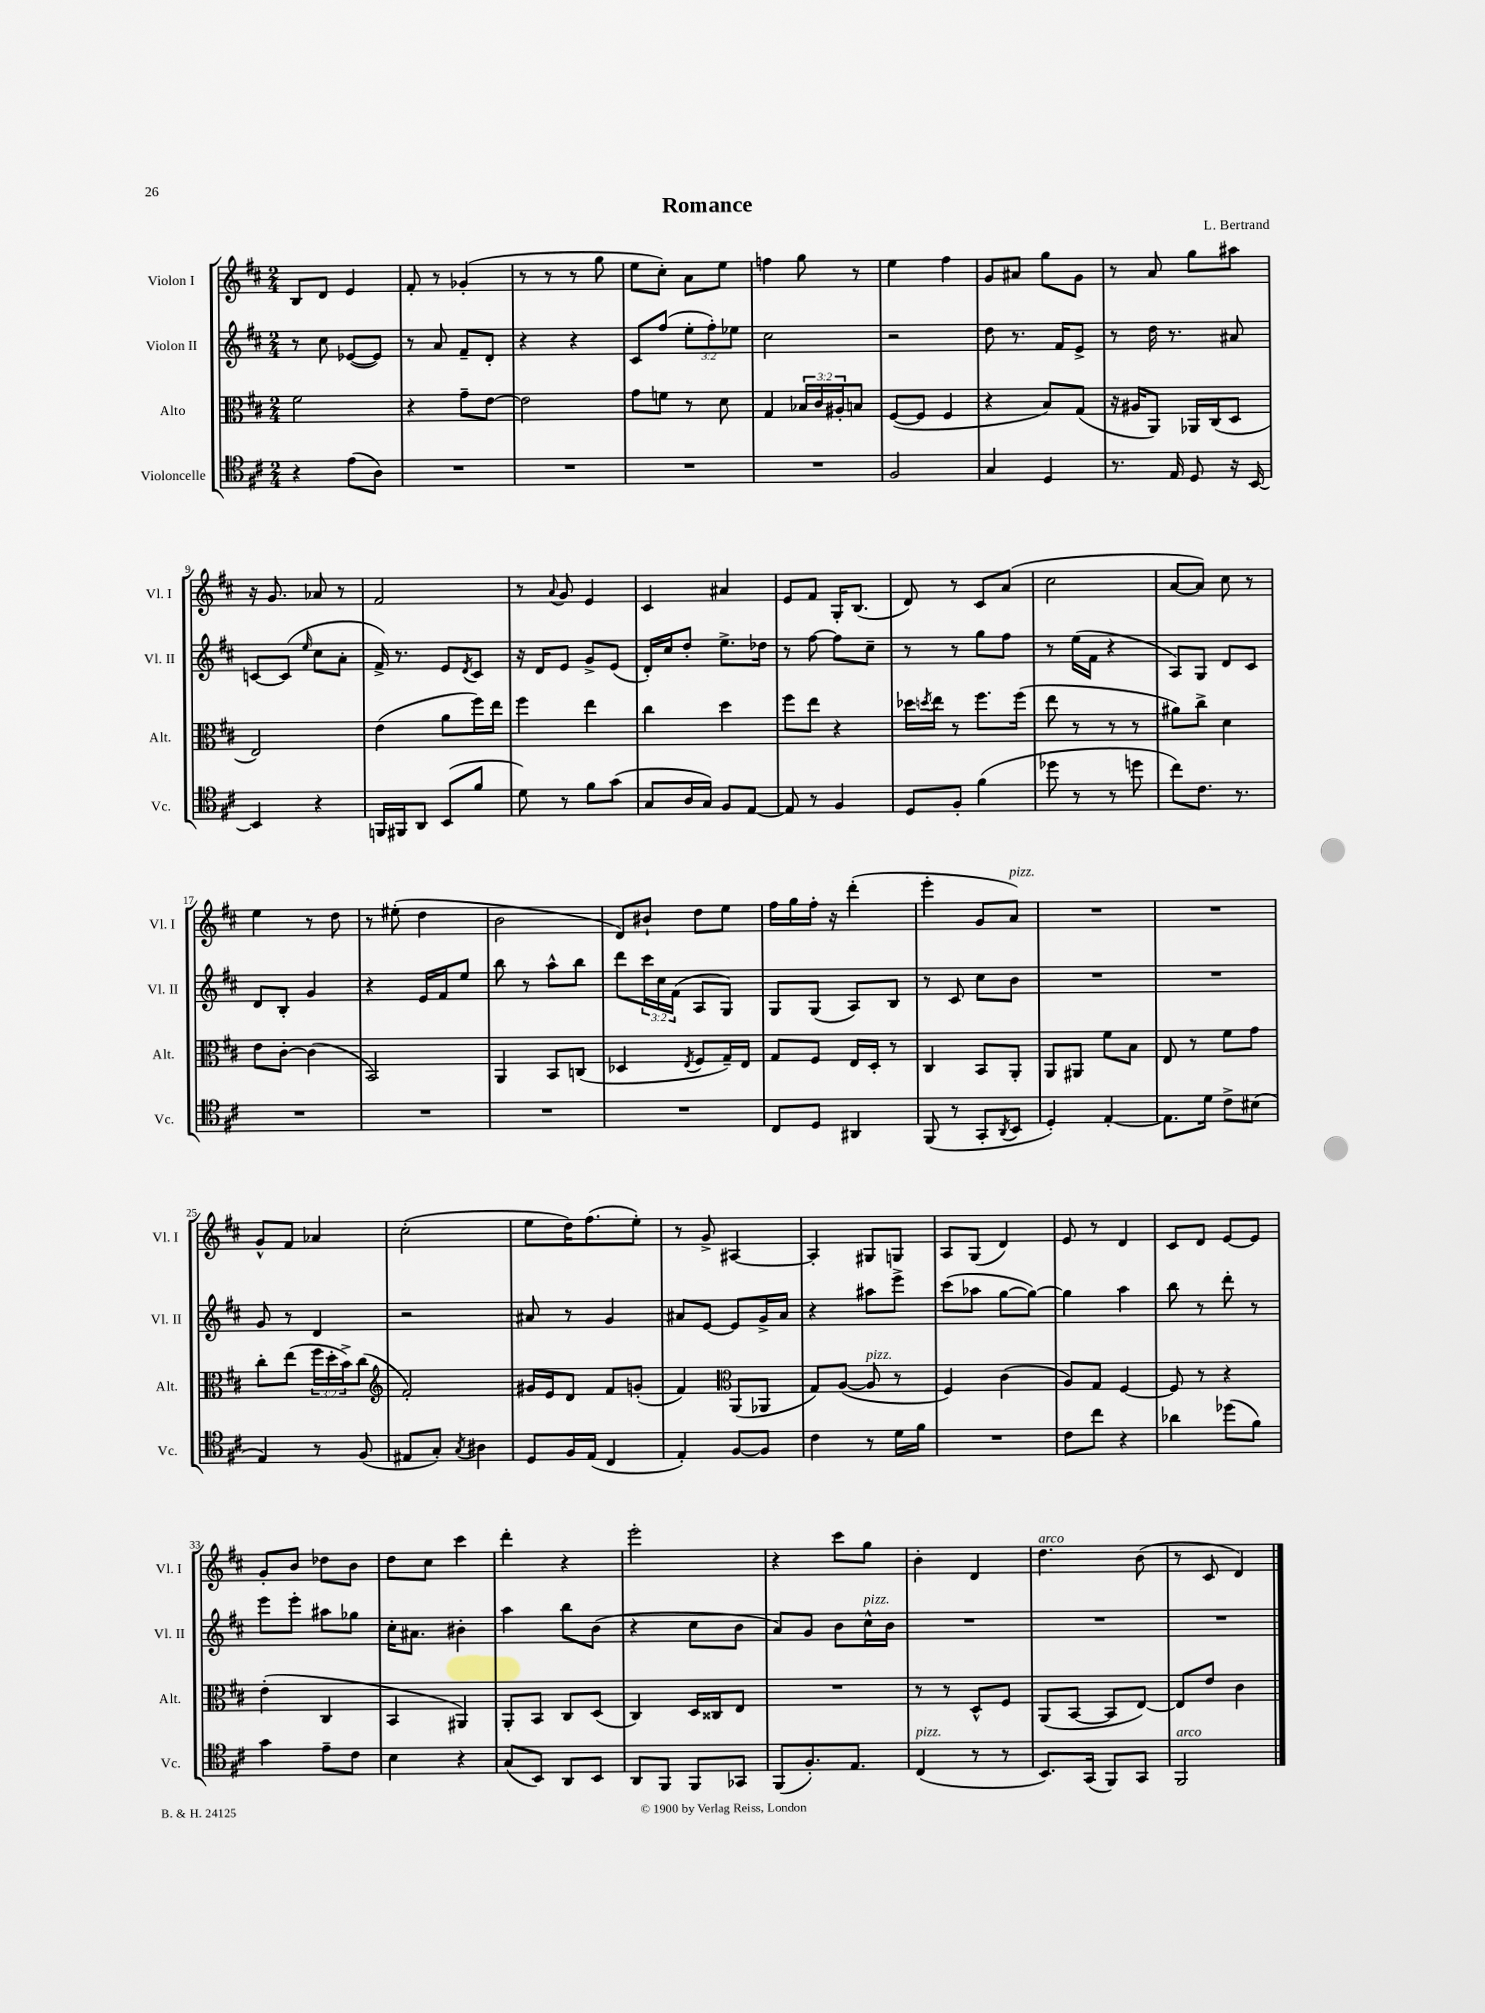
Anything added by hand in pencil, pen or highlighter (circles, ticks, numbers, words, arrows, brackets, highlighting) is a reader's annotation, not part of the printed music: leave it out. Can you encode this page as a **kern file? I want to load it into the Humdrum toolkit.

**kern	**kern	**kern	**kern
*staff4	*staff3	*staff2	*staff1
*clefC4	*clefC3	*clefG2	*clefG2
*k[f#c#]	*k[f#c#]	*k[f#c#]	*k[f#c#]
*M2/4	*M2/4	*M2/4	*M2/4
4r	2f#	8r	8B
.	.	8cc#	8d
(8e	.	([8e-	4e
8A)	.	8e-])	.
=	=	=	=
2r	4r	8r	8f#'
.	.	8a	8r
.	8g~	8f#~	(4g-'
.	[8e	8d'	.
=	=	=	=
2r	2e]	4r	8r
.	.	.	8r
.	.	4r	8r
.	.	.	8gg
=	=	=	=
2r	8g	8c#	8ee
.	8f	(8ff#	8cc#')
.	8r	12ee'	8a
.	.	12ff#')	.
.	8d	.	8ee
.	.	12ee-	.
=	=	=	=
2r	4G	2cc#	4ff
.	24B-	.	8gg
.	24c#	.	.
.	24A#'	.	.
.	8B	.	8r
=	=	=	=
2F#	([8F#	2r	4ee
.	8F#]	.	.
.	4F#	.	4ff#
=	=	=	=
4G	4r	8dd	8g
.	.	8.r	8a#
4D	8B)	.	8gg
.	.	16f#	.
.	(8G	8e^	8g
=	=	=	=
8.r	16r	8r	8r
.	16A#	.	.
.	8AA)	16dd	8a
16E	.	8.r	.
8D	16AA-	.	8gg
.	(16C#	.	.
16r	8D	8a#	8aa#
[16BB	.	.	.
=	=	=	=
4BB]	2E)	[8c	16r
.	.	.	8.g
.	.	(8c]	.
.	.	16qqee	.
4r	.	8cc#	8a-
.	.	8a'	8r
=	=	=	=
16FF	(4e	16f#^)	2f#
16FF#	.	8.r	.
8AA	.	.	.
(8BB	8a	8e	.
.	.	8qd	.
8f#	16ff#)	8c#	.
.	16ee	.	.
=	=	=	=
8d)	4ff#	16r	8r
.	.	16d	.
.	.	.	8qqa
8r	.	8e	8g
8f#	4ee	8g^	4e
(8g	.	(8e	.
=	=	=	=
8G	4cc#	16d')	4c#
.	.	16cc#	.
16A	.	8dd'	.
16G)	.	.	.
8F#	4dd	8.ee^	4a#
[8E	.	.	.
.	.	16dd-	.
=	=	=	=
8E]	8ff#	8r	8e
8r	8ee	[8ff#	8f#
4F#	4r	8ff#]	16G'
.	.	.	(8.B
.	.	8cc#~	.
=	=	=	=
8D	16dd-	8r	8d)
.	8qdd	.	.
.	16ee	.	.
8F#'	8r	8r	8r
(4f#	8.ff#	8gg	8c#
.	.	8ff#	(8a
.	(16ff#	.	.
=	=	=	=
8dd-	8ee	8r	2cc#
8r	8r	(16ee	.
.	.	16f#	.
8r	8r	4r	.
8dd	8r	.	.
=	=	=	=
8cc#)	8a#)	8A)	[8a
8.c#	8cc#^	8G	8a])
.	4d	8d	8cc#
8.r	.	.	.
.	.	8c#	8r
=	=	=	=
2r	8e	8d	4ee
.	[8c#'	8B'	.
.	(4c#]	4g	8r
.	.	.	8dd
=	=	=	=
2r	2BB)	4r	8r
.	.	.	(8ee#'
.	.	16e	4dd
.	.	16f#	.
.	.	8ee	.
=	=	=	=
2r	4AA	8bb	2b
.	.	8r	.
.	8BB	8aa^^	.
.	(8C	8bb	.
=	=	=	=
2r	4D-	8ddd	8d)
.	.	24ccc#	8b#`
.	.	24cc#	.
.	.	(24f#	.
.	8qE	.	.
.	8F#	8A	8dd
.	16G~)	8G)	8ee
.	16E	.	.
=	=	=	=
8C#	8G	8G	16ff#
.	.	.	16gg
8D	8F#	(8G	16ff#'
.	.	.	16r
4AA#	16E	8A)	(4ddd'
.	16D'	.	.
.	8r	8B	.
=	=	=	=
(8FF#	4C#	8r	4eee'
8r	.	8c#	.
8GG'	8BB	8cc#	8g
8qAA	.	.	.
8BB	8AA'	8b	8a)
=	=	=	=
4D')	8AA	2r	2r
.	8AA#	.	.
[4E'	8f#	.	.
.	8B	.	.
=	=	=	=
8.E]	8E	2r	2r
.	8r	.	.
16d	.	.	.
8c#^	8f#	.	.
(8B#	8g	.	.
=	=	=	=
4E)	8cc#'	8g	8g^^
.	(8ee	8r	8f#
8r	24ff#	4d	4a-
.	24dd'	.	.
.	24b^)	.	.
(8F#	(8cc#	.	.
=	=	=	=
*	*clefG2	*	*
8E#	2f#')	2r	(2cc#'
8G')	.	.	.
8qG	.	.	.
4A#	.	.	.
=	=	=	=
8D	16g#	8a#	8ee
.	16e	.	.
16F#	8d	8r	16dd)
(16E	.	.	(8.ff#
4C#	8f#	4g	.
.	(8g'	.	8ee')
=	=	=	=
4E')	4f#)	8a#	8r
.	.	[8e	8g^
*	*clefC3	*	*
[8F#	(8AA	8e]	[4A#
8F#]	8AA-	16g^	.
.	.	16a#	.
=	=	=	=
4c#	8G)	4r	4A#']
.	([8A	.	.
8r	8A]	8aa#	8G#
16d	8r	8eee^	8G
16f#	.	.	.
=	=	=	=
2r	4F#)	(8ccc#	8A
.	.	8aa-	(8G
.	(4c#	[8gg	4d)
.	.	8gg_)	.
=	=	=	=
8c#	8A)	4gg]	8e
8cc#	8G	.	8r
4r	[4F#	4aa	4d
=	=	=	=
4a-	8F#]	8bb	8c#
.	8r	8r	8d
(8dd-	4r	8ddd'	[8e
8f#)	.	8r	8e]
=	=	=	=
4g	(4e'	8eee	8g'
.	.	8eee'	8b
8e~	4C#	8aa#	8dd-
8c#	.	8gg-	8b
=	=	=	=
4B	4BB	16cc#'	8dd
.	.	8.a#	.
.	.	.	8cc#
4r	4AA#)	4b#'	4ccc#
=	=	=	=
(8G	8AA'	4aa	4ddd'
8BB)	8BB	.	.
8AA	8C#	8bb	4r
8BB	(8D	(8b	.
=	=	=	=
8AA	4C#)	4r	2eee'
8FF#	.	.	.
8FF#	16D	8cc#	.
.	16C##	.	.
8GG-	8E	8b	.
=	=	=	=
(8FF#	2r	8a)	4r
8.F#')	.	8g	.
.	.	8b	8ccc#
8.E	.	.	.
.	.	16cc#^^	8gg
.	.	16b	.
=	=	=	=
(4C#	8r	2r	4b'
.	8r	.	.
8r	8D^^	.	4d
8r	8F#	.	.
=	=	=	=
8.BB)	(8AA	2r	4.dd
.	[8BB	.	.
(16GG	.	.	.
8FF#)	8BB]	.	.
8GG	[8E)	.	(8b
=	=	=	=
2FF#	8E]	2r	8r
.	8e	.	8c#
.	4c#	.	4d)
==	==	==	==
*-	*-	*-	*-
